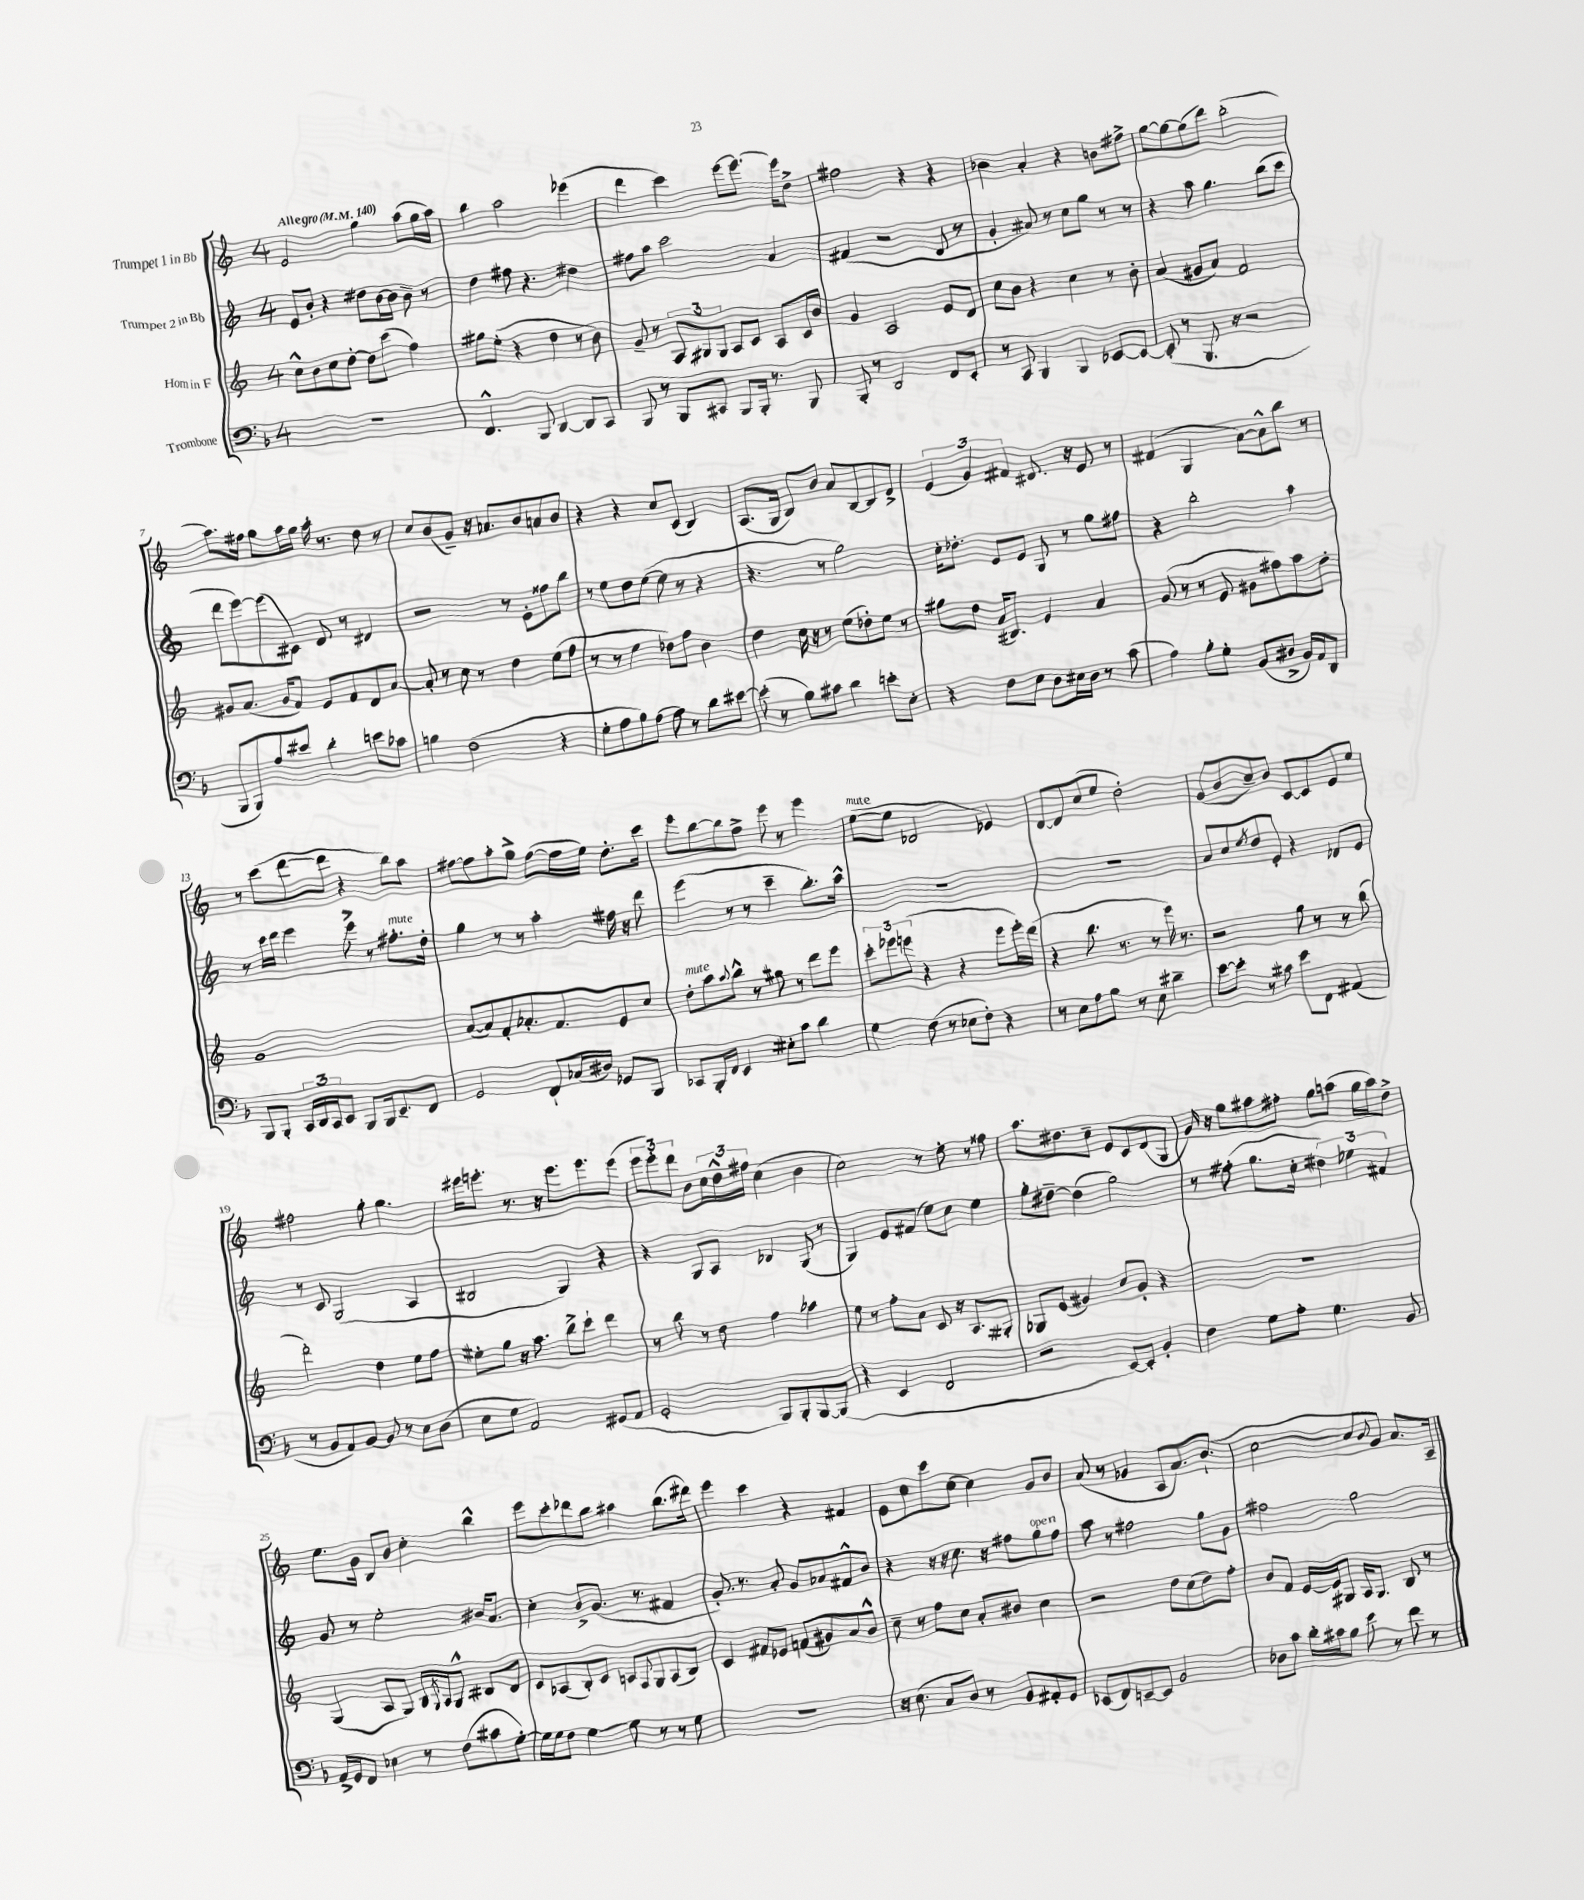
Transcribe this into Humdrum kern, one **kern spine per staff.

**kern	**kern	**kern	**kern
*staff4	*staff3	*staff2	*staff1
*clefF4	*clefG2	*clefG2	*clefG2
*k[b-]	*k[]	*k[]	*k[]
*M4/4	*M4/4	*M4/4	*M4/4
*MM140	*MM140	*MM140	*MM140
1r	8cc^^	8e	2e
.	8b	8b'	.
.	8cc	4r	.
.	[8dd'	.	.
.	8dd]	8dd#	4gg
.	(8ccc	[16b	.
.	.	16b]	.
.	4ff)	8b~	(8aa
.	.	8r	16gg
.	.	.	16aa)
=	=	=	=
4.FF^^	8gg#	4dd	4bb
.	(8ee'	.	.
.	4r	8ff#	2aa
8BBB-	.	4.r	.
[4DD	4dd	.	.
8DD]	8r	4dd#	(4eee-
8CC	8b)	.	.
=	=	=	=
8BBB-	8g~	8ff#	4ddd
8r	8r	8aa	.
8BBB-	12A	2ccc	4ccc)
.	12G#	.	.
8CC#	.	.	.
.	12G#	.	.
8BBB-	8A	.	[8eee
16BBB-'	8c	.	8.eee_
8.r	.	.	.
.	8A	4a	.
.	.	.	16eee]
8BBB-	16c	.	8dd^
.	16b	.	.
=	=	=	=
8BBB-'	4g	(4f#	2ff#
8r	.	.	.
2DD	2A	2r	.
.	.	.	4r
8FF	8e	8d	4r
8EE'	8d	8r	.
=	=	=	=
8r	8cc	4g'	4b-
8CC	8b	.	.
4BBB-	4r	8a#)	4a'
.	.	8r	.
4BBB-	4cc	8cc	4r
.	.	8gg	.
[8EE-	8r	8r	8b
8EE-_	8b'	8r	8ff#^
=	=	=	=
(8EE-']	(4a	4r	[8gg
8r	.	.	8gg_
8.BBB-	8g#	8aa	(8gg]
.	8a)	4.gg	8ddd)
16r	.	.	.
2r	2f	.	(2bb'
.	.	(8bb	.
.	.	8ccc	.
=	=	=	=
8BBB-	8g#	8ddd	8.aa)
8BBB-)	(8.a	[8eee)	.
.	.	.	16ff#
8A	.	(8eee]	8gg
.	16g#	.	.
8e#	8f)	8c#)	16aa
.	.	.	16gg
4d'	8e	8d	16aa'
.	.	.	8.r
.	8f	8r	.
8e	8d	4d#	8dd
8c-	[8a	.	8r
=	=	=	=
4B	8a']	2r	8cc
.	8r	.	(8b
(2F	8cc	.	8g~)
.	8r	.	16r
.	.	.	8.a-
.	4dd	8r	.
.	.	8e'	8b
4r	(8ee	8ff##	8a
.	8ff	8bb	8b
=	=	=	=
8G'	8r	8r	4r
8A	8r	8ee	.
8B-)	4ee	8dd	4r
[8A	.	([8ee	.
8A]	8dd-)	8ee]	8cc
8r	8ff	8r	(8c
8d	4b	4r	4B)
[8e#	.	.	.
=	=	=	=
(8e#']	4dd	4.r	(8.A
8r	.	.	.
.	.	.	16G
8B-)	16cc	.	8B)
.	16r	.	.
8c#	8r	8r	8b
4d	(8ee	2gg)	8a
.	8dd-')	.	[8B
8e'	8ee	.	8B]
8E'	8r	.	8d^
=	=	=	=
4r	8gg#	16cc'	(6e
.	.	8.dd-'	.
.	8dd	.	.
.	.	.	6g)
8F	(16a	8e	.
.	8.B#)	.	.
.	.	.	6f#
8E	.	8e	.
8D	4e	8G	8.d#
16E#	.	8r	.
16D	.	.	16r
8r	4a	8gg	8e
(8c	.	8ff#	8r
=	=	=	=
4A)	(8g	4r	(4f#
.	8r	.	.
8B-'	8r	2bb'	4G
8G'	8e	.	.
(8BB-	8g#	.	[8a)
8D#^	8ff#)	.	8a^^]
16BB-)	8aa	4aa	8bb
16AA	.	.	.
8DD	8dd'	.	8r
=	=	=	=
8BBB-	1g	8r	8r
8BBB-'	.	16ccc	(8ccc
.	.	16ddd	.
24CC	.	4eee	[8ddd
24DD	.	.	.
24CC	.	.	.
8EE	.	.	8ddd]
8BBB-	.	8eee^	4r
16BBB-	.	8r	.
8.EE~	.	.	.
.	.	8.ff#'	8bb)
8FF	.	.	8aa
.	.	16dd'	.
=	=	=	=
2GG	([8a	4gg	[8ff#
.	8a])	.	8ff#]
.	8f'	8r	8aa'
.	8.a-'	8r	8gg^
8FF`	.	4aa'	([8ff#
.	8.f	.	.
(16C-	.	.	16ff#]
16D#)	.	.	16ee)
8GG-	8e	16ff#	8.dd'
.	.	16r	.
8BBB-	8cc	8ddd	.
.	.	.	16ccc
=	=	=	=
8CC-	8dd'	(4eee	8eee
16BBB-'	8aa	.	[8bb
16FF	.	.	.
.	8qqaa	.	.
4EE	8bb^^	8r	8bb]
.	8r	8r	8ff^
8E#'	8gg#	4ccc~	8eee
8c	8r	.	8r
4d	8ddd	8.bb')	4eee
.	8eee	.	.
.	.	16aa^^	.
=	=	=	=
4G	12ccc'	1r	([8ee
.	12eee-	.	.
.	.	.	8ee]
.	(12eee	.	.
(8F	4r	.	2d-
8r	.	.	.
8E-	4r	.	.
8F')	.	.	.
4r	8eee	.	4e-)
.	16eee')	.	.
.	(16ddd	.	.
=	=	=	=
8r	4r	1r	[8d
8E	.	.	8d]
8A	8.bb	.	(8cc
8B-	.	.	8ee
.	8.r	.	.
8r	.	.	2dd')
8E	8r	.	.
4d#~	16eee)	.	.
.	8.r	.	.
=	=	=	=
[8e	2r	8a	(8g
8e']	.	8cc	8b
.	.	8qee	.
8r	.	8dd	8cc~)
8c#	.	8e'	8b
8e	8gg	4r	[8c
8FF	8r	.	8c]
(4AA#	8r	8d-	8e
.	(8bb	8e	8ee
=	=	=	=
8r	2ddd')	8r	2ff#
8BB-	.	8c	.
8AA)	.	(2G	.
[8BB-	.	.	.
8BB-]	4dd	.	8gg'
8r	.	.	4.gg
8E	8ee	4A	.
(8D	8ff	.	.
=	=	=	=
8E	8ee#'	2B#	16eee#
.	.	.	8.eee'
8G	8gg	.	.
2AA)	16r	.	8.r
.	8.aa	.	.
.	.	.	16r
.	8bb^	4G)	8.eee
.	8ccc`	.	.
.	.	.	8.eee
(8GG#	4ddd	4r	.
8AA	.	.	(8eee
=	=	=	=
2GG'	8r	4r	12eee
.	.	.	12eee')
.	8bb	.	.
.	.	.	12ddd
.	8r	8G	8b
.	8dd	8A	24cc
.	.	.	24dd^^
.	.	.	24ff#
8BBB-)	4ff	4B-	(4cc
8BBB-'	.	.	.
[8BBB-	4aa-	(8G	4b
(8BBB-]	.	8r	.
=	=	=	=
4r	8ee	4G)	2cc)
.	8r	.	.
4EE	8ff'	8e	.
.	8a	(8f#	.
2FF	8c	8ee)	8r
.	16r	8cc	8ee'
.	8.A	.	.
.	.	4ee	8r
.	8G#'	.	8ff##
=	=	=	=
2r	8G-	8gg'	8.aa
.	(8e	[8dd#~	.
.	.	.	8.dd#
.	4g#)	(4dd#]	.
.	.	.	8cc~
[8EE)	8cc	2gg)	8e
8EE']	8g#'	.	8c
4BB-'	4r	.	(8d
.	.	.	8G
=	=	=	=
4F	1r	8r	16g)
.	.	.	16r
.	.	(8ff#'	8gg
8G	.	8.gg	8aa#
8A'	.	.	8ff#'
.	.	16cc'	.
4.G	.	6dd#)	8gg
.	.	.	(8aa
.	.	6ee-	.
.	.	.	16gg
.	.	.	16aa)
.	.	6f#	.
8BB-	.	.	8dd^
=	=	=	=
16AA^	(4G	8g	8.ee
16GG	.	.	.
8FF	.	8r	.
.	.	.	16g
4E-	8A	2ee'	8B
.	8G)	.	8b
8r	16B	.	4cc'
.	8qG	.	.
.	16A	.	.
(8F	8G^^	.	.
8c#	8B#	16b#	4bb^^
.	.	8.a	.
[8G')	8d	.	.
=	=	=	=
16G]	8c	4cc'	8eee
16G	.	.	.
8F	(8A-	.	8ccc'
[4G	8B')	8b^	8ddd-
.	8c	(8.g	8bb
8G]	8A	.	4aa#
.	.	8.r	.
.	8qqF	.	.
8r	8G	.	.
8r	(8A	4f#	(8.bb
8G	8B)	.	.
.	.	.	16ddd#)
=	=	=	=
1r	4c	8.g')	4eee
.	.	8.r	.
.	8f#	.	4ccc
.	8e-	8a'	.
.	(8f	8g	4r
.	8g#)	8a-	.
.	8a	8f#^^	4f#
.	8b^^	8b	.
=	=	=	=
16r	8cc~	4r	8e
(8.E	.	.	.
.	8r	.	8cc
8C	8ff	16r	8ccc
.	.	16r	.
8D)	8cc	8.cc	[8cc
8r	8a'	.	4cc]
.	.	16r	.
8BB-	8b#	8ff#	.
8AA#'	4cc	8gg	8g
8GG	.	8ff#	8b
=	=	=	=
(8EE-	2r	8aa	(8a
8FF)	.	8r	8r
[8EE~	.	2ff#	4g-
8EE]	.	.	.
2BB-	8dd	.	8A
.	(8cc	.	8.a)
.	8dd)	8gg	.
.	.	.	(8.b`
.	8ff'	8g	.
=	=	=	=
8D-	8b	2ff#	[2cc
8c	8f	.	.
16d'	[16e	.	.
16c#	16e]	.	.
8B-	8G#	.	.
8e	16A	2gg	8cc]
.	8.G#	.	.
.	.	.	8qqb
8r	.	.	8g)
8f	8B	.	8.a
8r	8r	.	.
.	.	.	16A~
==	==	==	==
*-	*-	*-	*-
